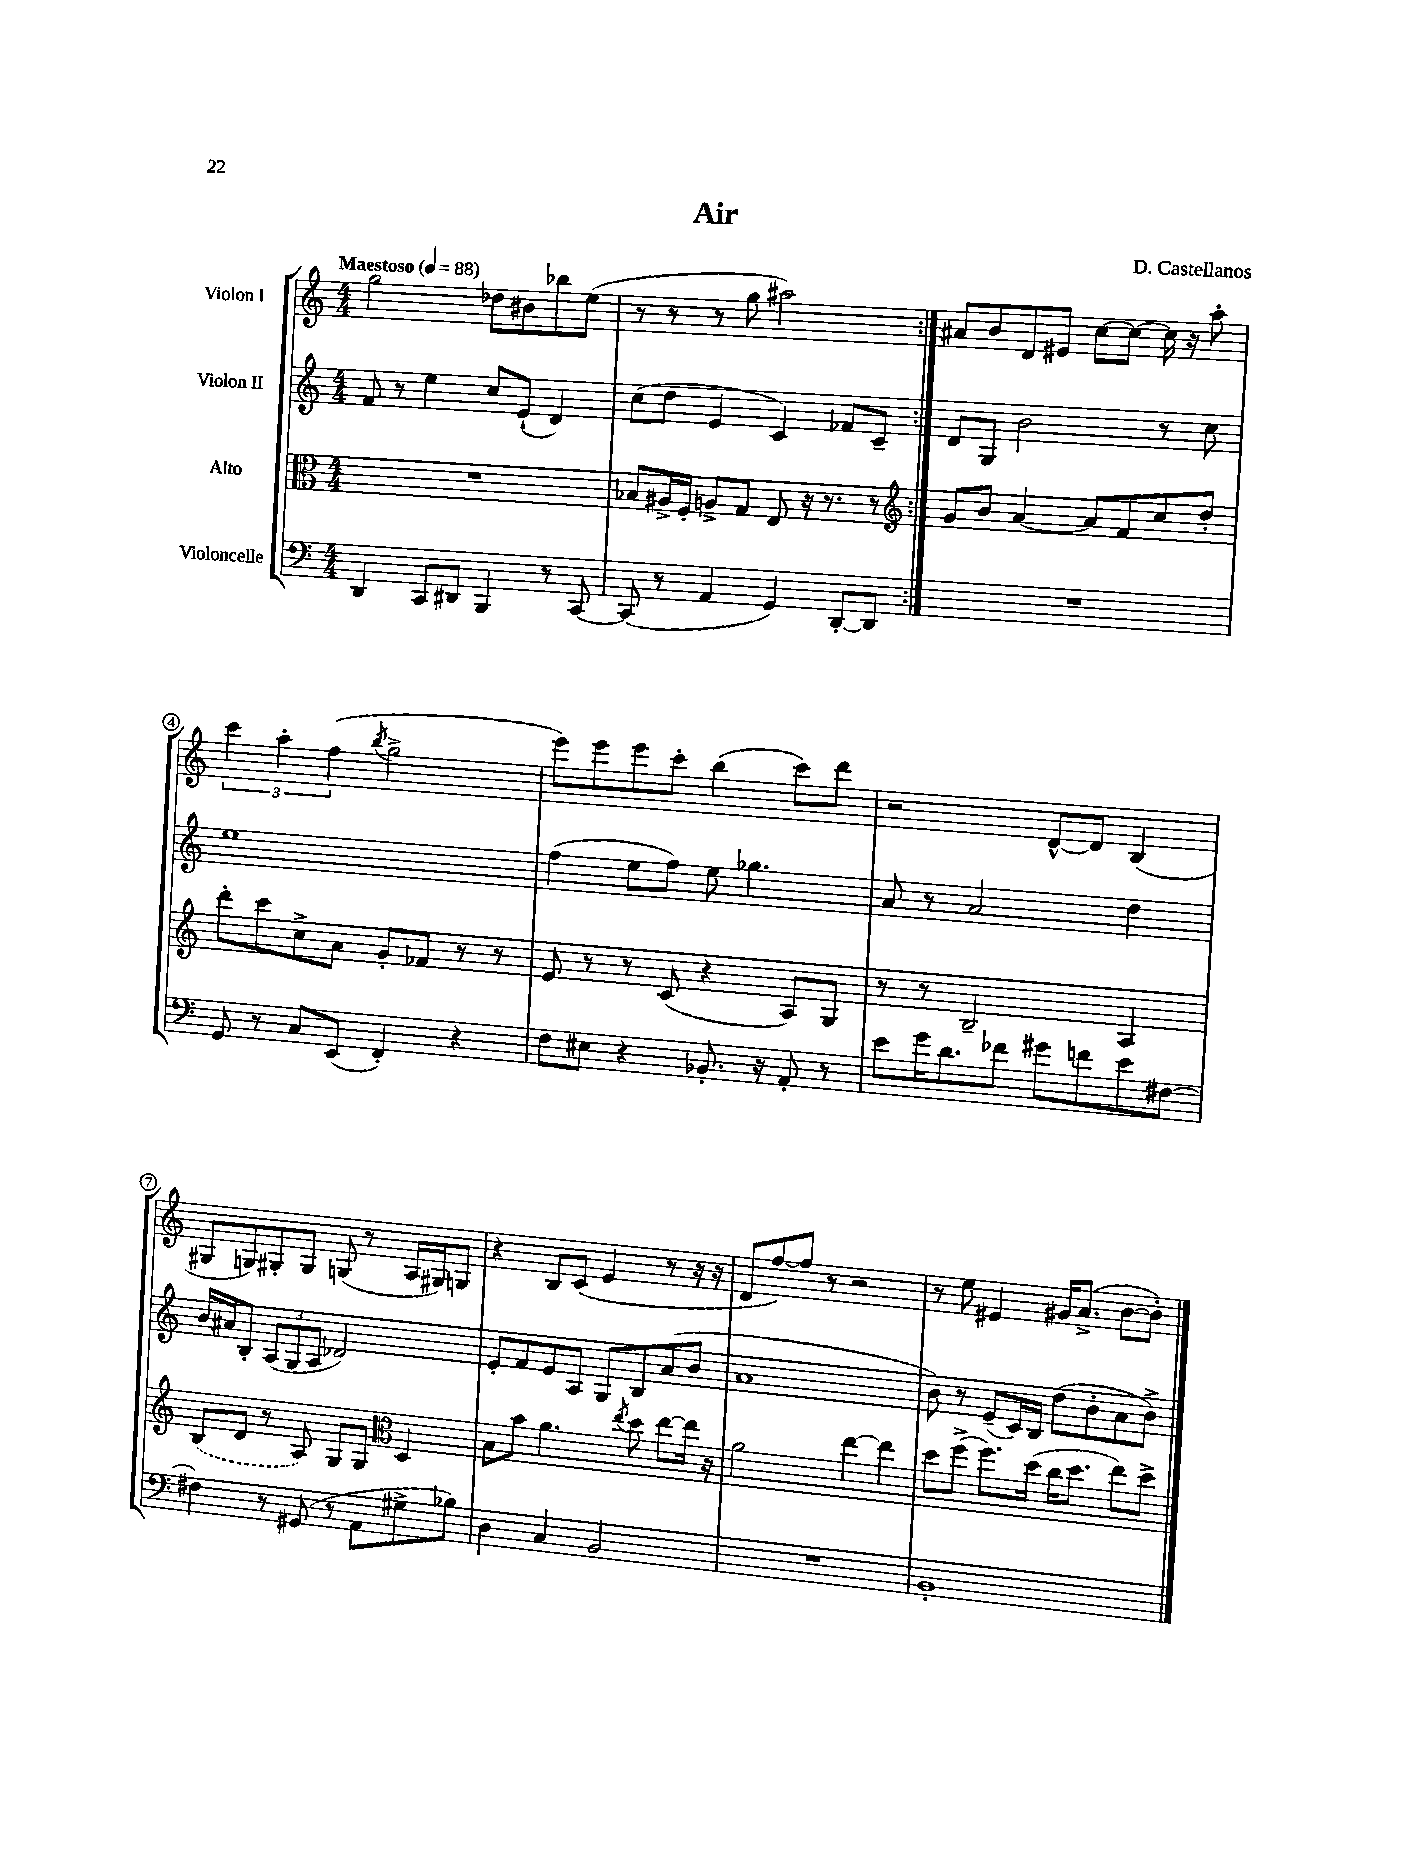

**kern	**kern	**kern	**kern
*staff4	*staff3	*staff2	*staff1
*clefF4	*clefC3	*clefG2	*clefG2
*k[]	*k[]	*k[]	*k[]
*M4/4	*M4/4	*M4/4	*M4/4
*MM88	*MM88	*MM88	*MM88
4DD	1r	8f	2gg
.	.	8r	.
8CC	.	4ee	.
8DD#	.	.	.
4BBB	.	8cc	8dd-
.	.	(8e`	8b#
8r	.	4d)	8bb-
[8CC	.	.	(8ee
=	=	=	=
(8CC]	8B-	(8cc	8r
8r	16A#^	8dd	8r
.	16F'	.	.
4AA	8A^	4e	8r
.	8G	.	8gg
4GG)	8E	4c)	2aa#)
.	16r	.	.
.	8.r	.	.
[8DD'	.	8f-	.
8DD]	8r	8c~	.
=:|!	=:|!	=:|!	=:|!
*	*clefG2	*	*
1r	8g	8d	8a#
.	8b	8G	8b
.	[4a	2b	8d
.	.	.	8e#
.	8a]	.	[8cc
.	8f	.	8cc_
.	8cc	8r	16cc]
.	.	.	16r
.	8dd'	8cc	8aa'
=	=	=	=
8GG	8ddd'	1ee	6ccc
8r	8ccc	.	.
.	.	.	6aa'
8C	8cc^	.	.
.	.	.	(6ff
(8EE	8a	.	.
.	.	.	8qbb
4FF')	8g'	.	2gg^
.	8f-	.	.
4r	8r	.	.
.	8r	.	.
=	=	=	=
8F	8e	(4ff	8eee)
8E#	8r	.	8eee
4r	8r	8ee	8eee
.	(8c	8ff)	8ccc'
8.BB-'	4r	8ee	(4bb
.	.	4.gg-	.
16r	.	.	.
8AA'	8A)	.	8ccc)
8r	8G	.	8ddd
=	=	=	=
8e	8r	8a	2r
16g	8r	8r	.
8.d	.	.	.
.	2B~	2a	.
8f-	.	.	.
8g#	.	.	[8d^^
8f	.	.	8d]
8e	4A	4dd	(4B
[8F#	.	.	.
=	=	=	=
4F#]	(8B	16b	8G#
.	.	16a#	.
.	8d	8B'	8G)
8r	8r	(12A	8G#'
.	.	12G	.
(8GG#	8A)	.	8G#
.	.	12A	.
8r	8G	2d-)	(8G
8AA	8G	.	8r
*	*clefC3	*	*
8G#^	4D	.	16A
.	.	.	16G#)
8B-)	.	.	8G
=	=	=	=
4D	8B	8e'	4r
.	8b	8f	.
4C	4.a	8e	8B
.	.	8A	(8c
2BB	.	8G	4e
.	8qee	.	.
.	8dd	8B	.
.	[8ee	(8a	8r
.	16ee]	8b	16r
.	16r	.	16r
=	=	=	=
1r	2a	1a	8d
.	.	.	[8ff)
.	.	.	8ff]
.	.	.	8r
.	[4ee	.	2r
.	4ee]	.	.
=	=	=	=
1BB'	8dd	8b)	8r
.	(8ff^	8r	8ee
.	8.ff)	(8e~	4e#
.	.	16c)	.
.	(16dd	16B	.
.	16cc	(8dd	16g#
.	8.dd	.	(8.a^
.	.	8b'	.
.	8ee)	8a	[8b
.	8dd^	8b^)	8b'])
==	==	==	==
*-	*-	*-	*-
